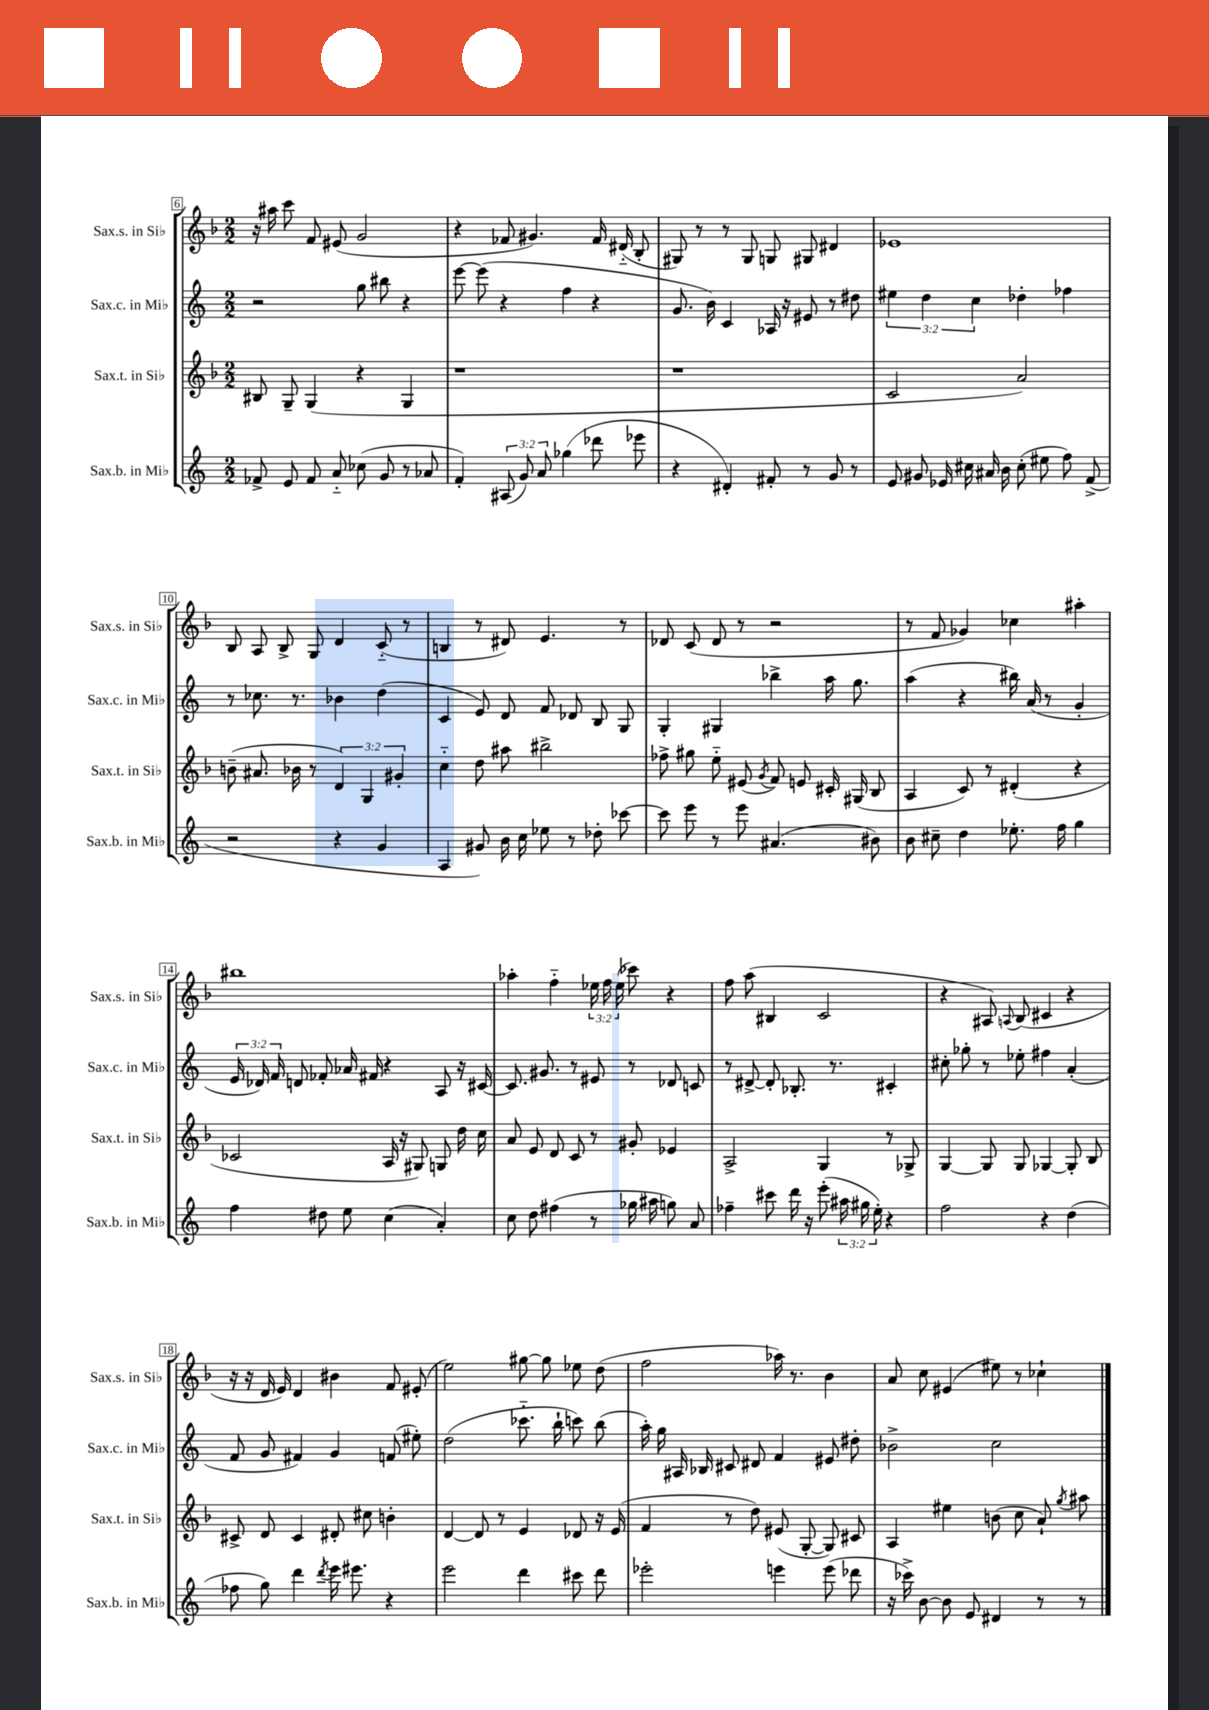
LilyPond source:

<<
\new StaffGroup <<
\new Staff = "s0" \with { instrumentName = "Sax.s. in Sib" shortInstrumentName = "Sax.s. in Sib" } {
    \clef treble \key f \major \numericTimeSignature \time 2/2 \override Staff.TupletNumber.text = #tuplet-number::calc-fraction-text
    \autoBeamOff r16 ais''16 c'''8 f'8 eis'8( g'2 |
    r4 fes'8 gis'4.) fes'16 dis'16-_( bes8-. |
    gis8) r8 r8 gis8 g8 gis8 dis'4 |
    ees'1 |
    bes8 a8 bes8-> g8 d'4 c'8-_( r8 |
    b4 r8 dis'8) e'4. r8 |
    des'8 c'8( des'8 r8 r2 |
    r8 f'8 ges'4) ces''4 ais''4-. |
    bis''1 |
    aes''4-. f''4-_ \tuplet 3/2 { ees''16 f''16 ees''16( } ces'''8) r4 |
    f''8 a''8( bis4 c'2 |
    r4 ais8) \appoggiatura { a8 } bes8( cis'4 r4 |
    r16 r16 d'16 e'16) d'4 bis'4 f'8 eis'8-.( |
    e''2) gis''8~ gis''8 ees''8 d''8( |
    f''2 aes''16) r8. bes'4 |
    a'8 c''8 eis'4( eis''8) r8 ces''4-! \bar "|." |
}
\new Staff = "s1" \with { instrumentName = "Sax.c. in Mib" shortInstrumentName = "Sax.c. in Mib" } {
    \clef treble \key c \major \numericTimeSignature \time 2/2 \override Staff.TupletNumber.text = #tuplet-number::calc-fraction-text
    \autoBeamOff r2 g''8 bis''8 r4 |
    e'''8~ e'''8( r4 f''4 r4 |
    g'8. b'16) c'4 aes16 r16 eis'8 r8 dis''8 |
    \tuplet 3/2 { eis''4 d''4 c''4 } des''4-. fes''4 |
    r8 ces''8. r8. bes'4 d''4( |
    c'4 e'8) d'8 f'8 des'8 b8 g8 |
    g4-. gis4 bes''4-> a''16 g''8. |
    a''4( r4 bis''16) a'16( r8 g'4-. |
    \tuplet 3/2 { e'16 des'16) f'16 } d'8 fes'8-. aes'16 fis'16 r4 a8 r16 cis'16~ |
    cis'8. gis'8. r8 eis'8 r8 des'8 c'8 |
    r8 dis'8~-> dis'8-. bes8.-. r8. cis'4-. |
    cis''8-. ges''8-. r8 ees''8-. fis''4 a'4-.( |
    f'8 g'8 fis'4) g'4 f'8( eis''8-.) |
    d''2( ces'''8.-_ b''16-! c'''8) b''8( |
    a''16-.) g''16 ais16 bes16 cis'8 dis'8 f'4 eis'8 dis''8-. |
    bes'2-> c''2 \bar "|." |
}
\new Staff = "s2" \with { instrumentName = "Sax.t. in Sib" shortInstrumentName = "Sax.t. in Sib" } {
    \clef treble \key f \major \numericTimeSignature \time 2/2 \override Staff.TupletNumber.text = #tuplet-number::calc-fraction-text
    \autoBeamOff bis8 g8-- g4( r4 g4 |
    r1 |
    r1 |
    c'2 a'2) |
    b'8--( ais'8. bes'16 r8 \tuplet 3/2 { d'4) g4 gis'4-. } |
    c''4-_ d''8 ais''8 bis''2-> |
    fes''8-> gis''8 e''8-_ eis'8( \acciaccatura { g'8 } f'8) e'8 cis'16-. gis16( bes8 |
    a4 c'8) r8 dis'4-.( r4 |
    ces'2 a16 r16 gis8) g8 d''16 c''16 |
    a'8 e'8 d'8 c'8 r8 gis'8-. ees'4 |
    a2-> g4 r8 ges8-> |
    g4~ g8 g8 ges4~ ges8-. bes8 |
    cis'8-> d'8 cis'4 dis'8-. cis''8 b'4-. |
    d'4~ d'8 r8 e'4 des'8 r16 e'16( |
    f'4 r8 d''8) eis'8( g8~-. g8) cis'8 |
    a4 eis''4 b'8( c''8 a'8-!) \acciaccatura { g''8 } ais''8 \bar "|." |
}
\new Staff = "s3" \with { instrumentName = "Sax.b. in Mib" shortInstrumentName = "Sax.b. in Mib" } {
    \clef treble \key c \major \numericTimeSignature \time 2/2 \override Staff.TupletNumber.text = #tuplet-number::calc-fraction-text
    \autoBeamOff fes'8-> e'8 fes'8 a'8-_ ces''8( g'8 r8 aes'8 |
    f'4-.) \tuplet 3/2 { ais8( g'8) a'8 } ges''4( des'''8 ees'''8 |
    r4 dis'4-.) fis'8-. r8 g'8 r8 |
    e'8 gis'8 ees'16 cis''16 ais'16 b'16 cis''8-.( eis''8 f''8) f'8->( |
    r2 r4 g'4 |
    a4 gis'8) b'16 c''16 ees''8 r8 des''8-. ces'''8~ |
    ces'''8 e'''8 r8 e'''8 ais'4.( bis'8) |
    b'8 cis''8-- d''4 ees''8.-. f''16 g''4 |
    f''4 dis''8 e''8 c''4( a'4-.) |
    c''8 d''8 fis''4( r8 ges''16 ais''16 g''8) a'8 |
    fes''4-- cis'''8 d'''16 r16 e'''8-.( \tuplet 3/2 { ais''16 gis''16 e''16-.) } r4 |
    f''2 r4 d''4( |
    fes''8 g''8) d'''4 \acciaccatura { d'''8 } e'''16 eis'''8. r4 |
    e'''2 d'''4 cis'''8 d'''8 |
    ees'''2-. e'''4 e'''8( des'''8 |
    r16 ces'''16->) b'8~ b'8 e'8 dis'4 r8 r8 \bar "|." |
}
>>
>>
\layout { \context { \Score currentBarNumber = #6 \override BarNumber.stencil = #(make-stencil-boxer 0.1 0.3 ly:text-interface::print) } }
